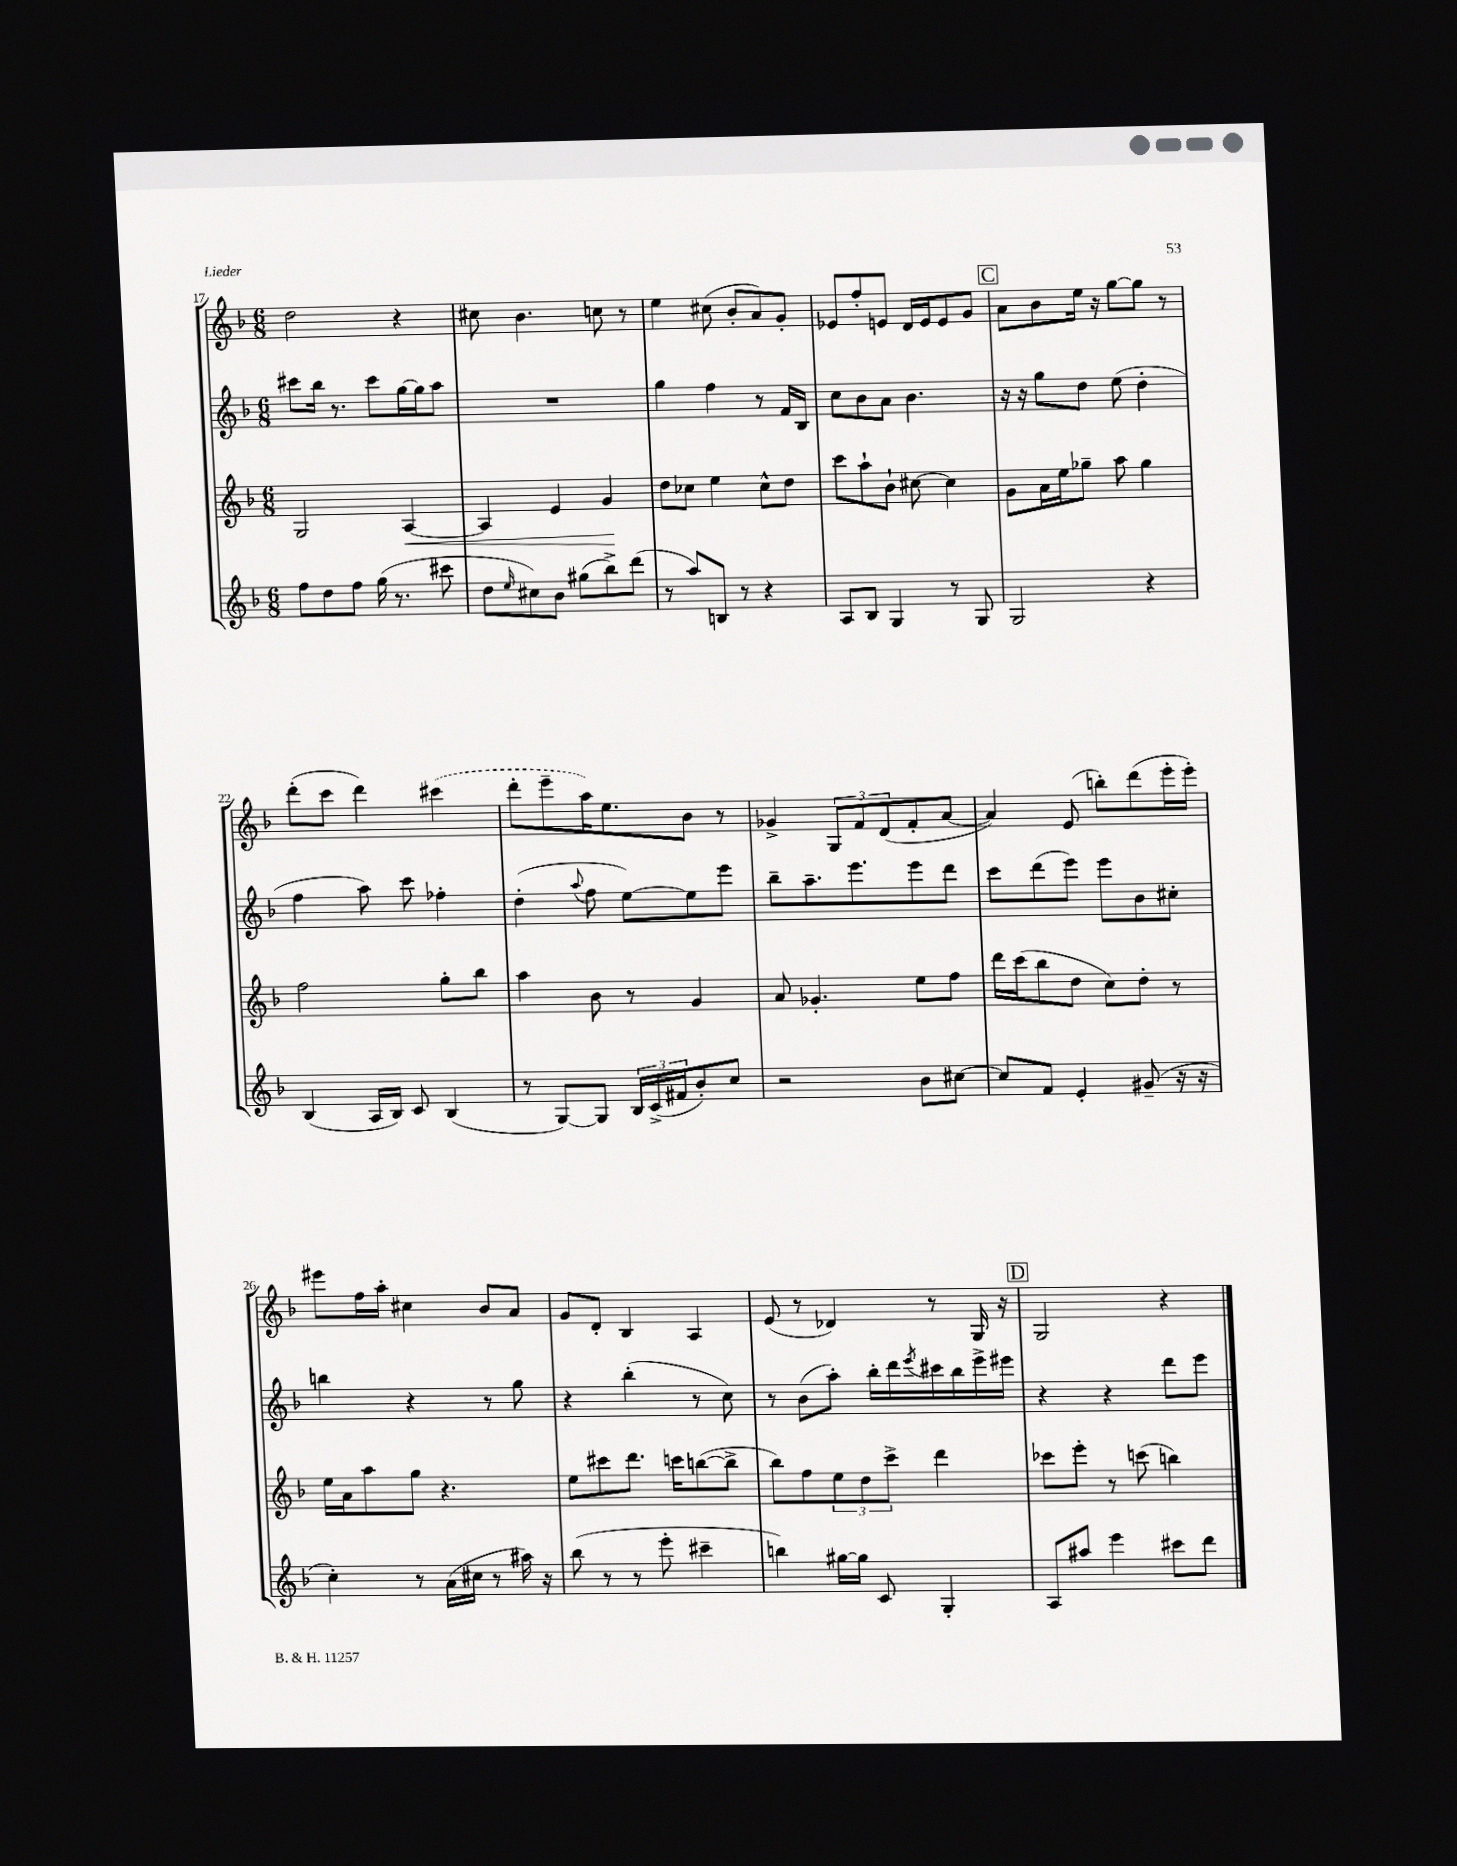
<<
\new StaffGroup <<
\new Staff = "s0" {
    \clef treble \key f \major \numericTimeSignature \time 6/8
    d''2 r4 |
    cis''8 bes'4. c''8 r8 |
    e''4 cis''8( bes'8-. a'8) g'8-. |
    ees'8 f''8-. e'8 d'16 e'16 e'8 g'8 |
    \mark \markup { \box "C" } a'8 bes'8 e''16 r16 g''8~ g''8 r8 |
    d'''8-.( c'''8 d'''4) \once \slurDashed cis'''4( |
    d'''8-. e'''8-- a''16) e''8. bes'8 r8 |
    ges'4-> \tuplet 3/2 { g8 f'8 d'8( } f'8-. a'8~ |
    a'4) e'8( b''8-.) d'''8( e'''16-. e'''16-.) |
    eis'''8 f''16 a''16-. cis''4 bes'8 a'8 |
    g'8 d'8-. bes4 a4 |
    e'8( r8 des'4) r8 g16 r16 |
    \mark \markup { \box "D" } g2 r4 \bar "|." |
}
\new Staff = "s1" {
    \clef treble \key f \major \numericTimeSignature \time 6/8
    cis'''8 bes''16 r8. cis'''8 g''16~ g''16 a''8 |
    R2. |
    g''4 f''4 r8 f'16 bes16 |
    c''8 bes'8 a'8 bes'4. |
    \mark \markup { \box "C" } r16 r16 g''8 d''8 e''8( d''4-. |
    f''4 a''8) c'''8 fes''4-. |
    d''4-.( \appoggiatura { a''8 } f''8 e''8~) e''8 e'''8 |
    bes''8-- a''8.-- e'''8. e'''8 d'''8 |
    c'''8 d'''8( e'''8) e'''8 bes'8 cis''8-. |
    b''4 r4 r8 g''8 |
    r4 bes''4-.( r8 c''8) |
    r8 bes'8( a''8-.) bes''16-. d'''16 \acciaccatura { e'''8 } cis'''16 bes''16 e'''16-> eis'''16 |
    \mark \markup { \box "D" } r4 r4 d'''8 e'''8 \bar "|." |
}
\new Staff = "s2" {
    \clef treble \key f \major \numericTimeSignature \time 6/8
    g2 a4~\< |
    a4 e'4 g'4\! |
    d''8 ces''8 e''4 ces''8-^ d''8 |
    c'''8 a''8-! bes'8-! cis''8~ cis''4 |
    \mark \markup { \box "C" } g'8 a'16 e''16 ges''8-- a''8 ges''4 |
    f''2 g''8-. bes''8 |
    a''4 bes'8 r8 g'4 |
    a'8 ges'4.-. e''8 f''8 |
    d'''16 c'''16( bes''8 d''8 c''8) d''8-. r8 |
    e''16 a'16 a''8 g''8 r4. |
    e''8 cis'''8 d'''8. c'''16 b''8~( b''8-> |
    bes''8) f''8 \tuplet 3/2 { e''8 d''8 c'''8-> } d'''4 |
    \mark \markup { \box "D" } ces'''8 e'''8-. r8 c'''8( b''4) \bar "|." |
}
\new Staff = "s3" {
    \clef treble \key f \major \numericTimeSignature \time 6/8
    f''8 d''8 f''8 g''16( r8. cis'''8 |
    d''8 \grace { e''16 } cis''8) bes'8 gis''8( bes''8->) d'''8( |
    r8 a''8) b8 r8 r4 |
    a8 bes8 g4 r8 g8 |
    \mark \markup { \box "C" } g2 r4 |
    bes4( a16 bes16) c'8 bes4( |
    r8 g8~) g8 \tuplet 3/2 { bes16 c'16->( fis'16 } bes'8-.) c''8 |
    r2 bes'8 cis''8~ |
    cis''8 f'8 e'4-. gis'8--( r16 r16 |
    c''4-.) r8 a'16( cis''16 r8 ais''16) r16 |
    bes''8( r8 r8 e'''8-. cis'''4-- |
    b''4) gis''16~ gis''16 c'8 g4-. |
    \mark \markup { \box "D" } a8 ais''8 e'''4 cis'''8 d'''8 \bar "|." |
}
>>
>>
\layout { \context { \Score currentBarNumber = #17 } }
